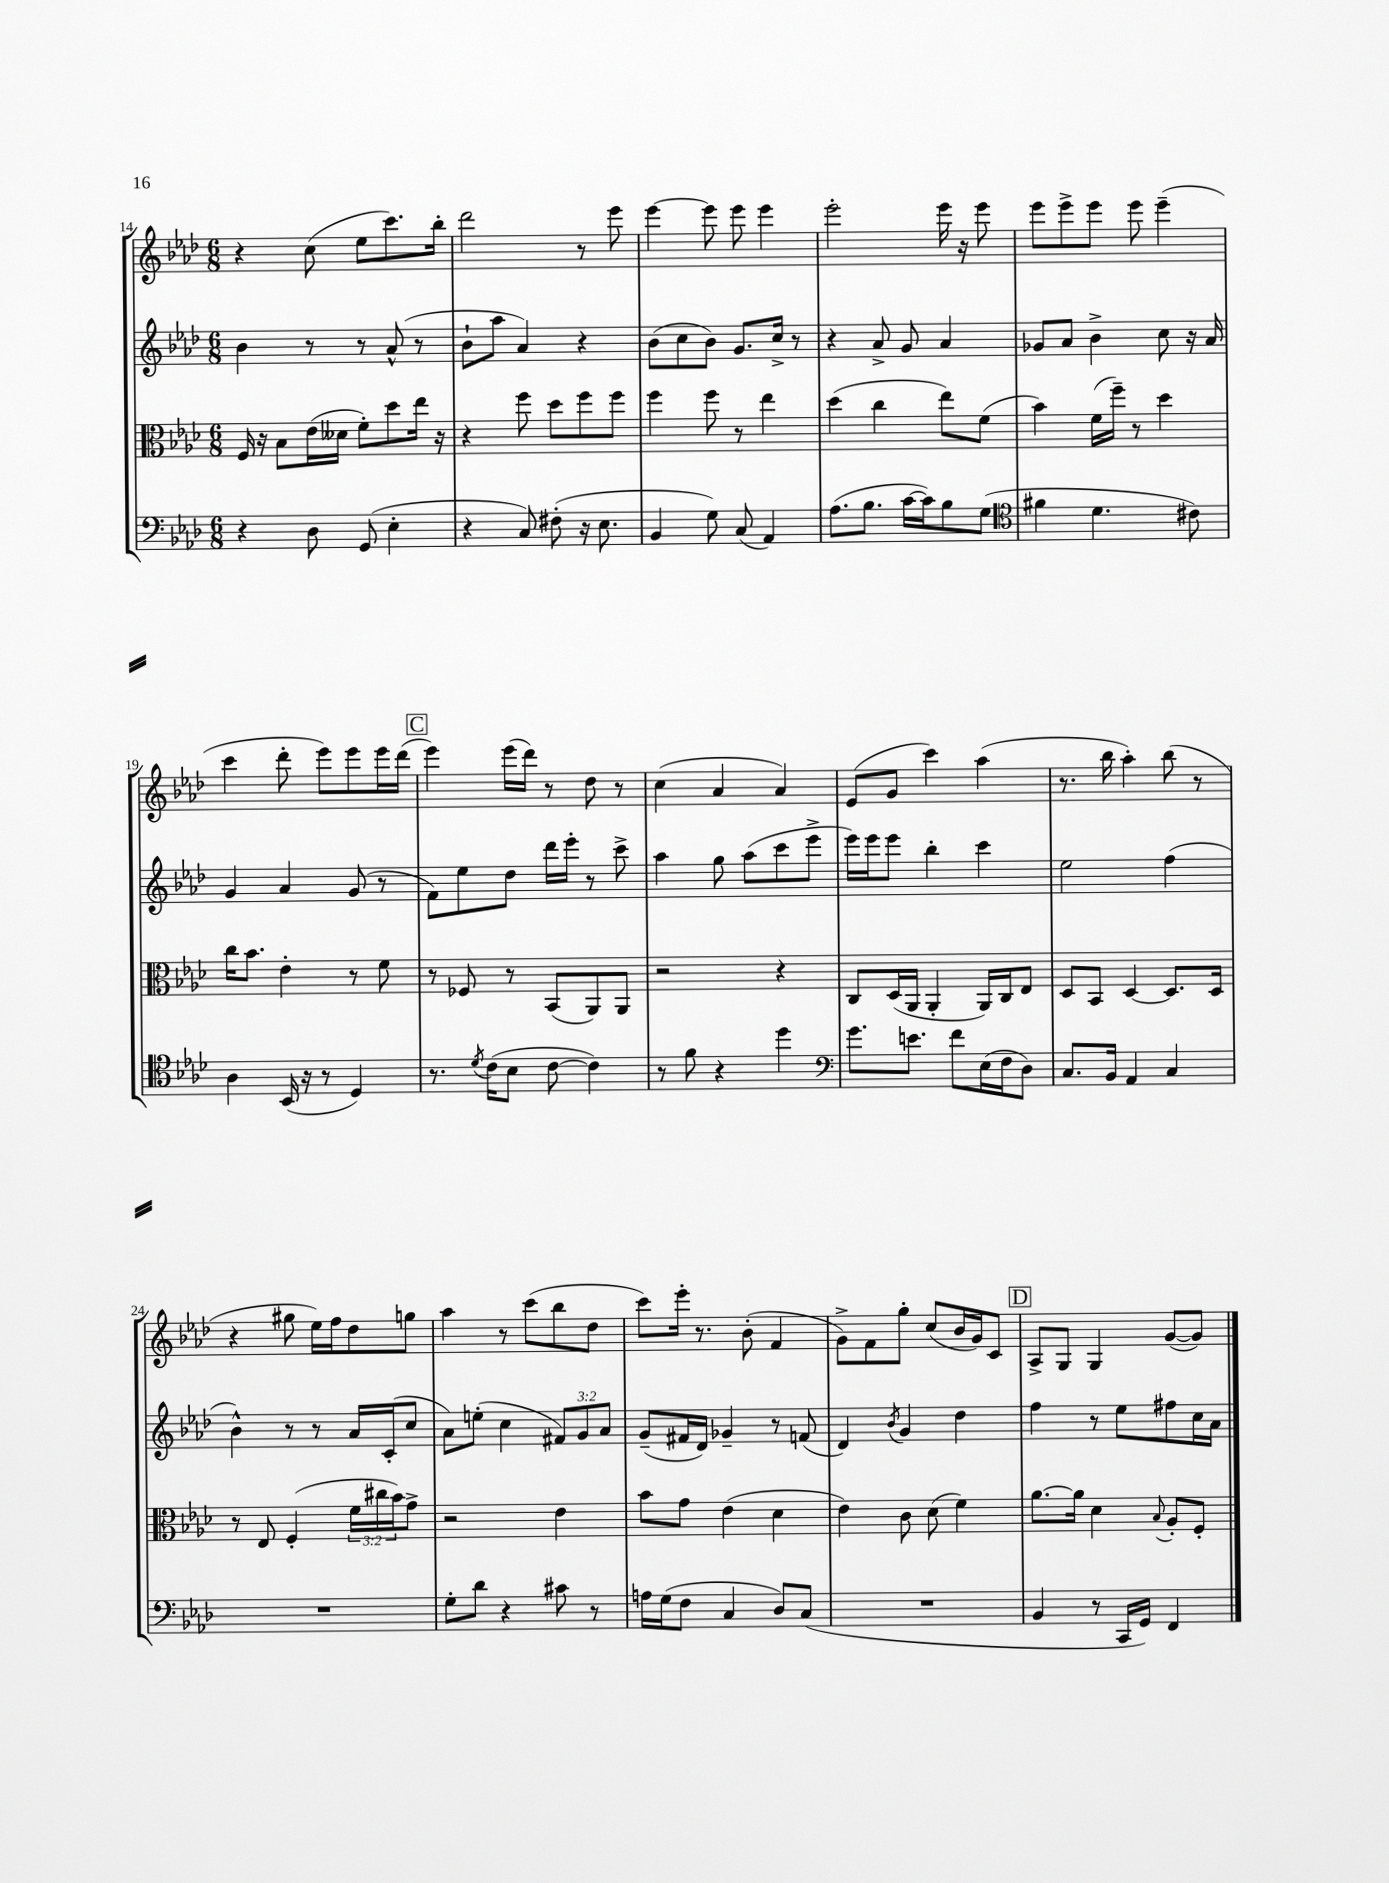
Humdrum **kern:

**kern	**kern	**kern	**kern
*staff4	*staff3	*staff2	*staff1
*clefF4	*clefC3	*clefG2	*clefG2
*k[b-e-a-d-]	*k[b-e-a-d-]	*k[b-e-a-d-]	*k[b-e-a-d-]
*M6/8	*M6/8	*M6/8	*M6/8
4r	16F	4b-	4r
.	16r	.	.
.	8B-	.	.
8D-	(16e-	8r	(8cc
.	16d--	.	.
(8GG	8f')	8r	8ee-
4E-'	8dd-	(8a-^^	8.ccc)
.	16ee-	8r	.
.	16r	.	16bb-'
=	=	=	=
4r	4r	8b-`	2ddd-
.	.	8aa-	.
8C)	8ff	4a-)	.
(8F#'	8dd-	.	.
16r	8ff	4r	8r
8.E-	.	.	.
.	8ff	.	8eee-
=	=	=	=
4BB-	4ff	(8b-	[4eee-
.	.	8cc	.
8G)	8ff	8b-)	8eee-]
(8C	8r	8.g	8eee-
4AA-)	4ee-	.	4eee-
.	.	16cc^	.
.	.	8r	.
=	=	=	=
(8.A-	(4dd-	4r	2eee-'
8.B-	.	.	.
.	4cc	8a-^	.
[16c	.	8g	.
16c])	.	.	.
8B-	8ee-)	4a-	16eee-
.	.	.	16r
(8G	(8f	.	8eee-
=	=	=	=
*clefC4	*	*	*
4f#	4b-)	8g-	8eee-
.	.	8a-	8eee-^
4.d-	(16f	4b-^	8eee-
.	16ff~)	.	.
.	8r	.	8eee-
.	4dd-	8cc	(4eee-~
8c#)	.	16r	.
.	.	16a-	.
=	=	=	=
4A-	16cc	4g	4ccc
.	8.b-	.	.
(16BB-	4e-'	4a-	8ddd-'
16r	.	.	.
8r	.	.	8eee-)
4D-)	8r	(8g	8eee-
.	8f	8r	16eee-
.	.	.	(16ddd-
=	=	=	=
8.r	8r	8f)	4eee-)
.	8F-	8ee-	.
8qd-	.	.	.
(16c	.	.	.
8B-	8r	8dd-	(16eee-
.	.	.	16ddd-)
[8c	(8BB-	16ddd-	8r
.	.	16eee-'	.
4c])	8AA-)	8r	8dd-
.	8AA-	8ccc^	8r
=	=	=	=
8r	2r	4aa-	(4cc
8f	.	.	.
4r	.	8gg	4a-
.	.	(8aa-	.
4dd-	4r	8ccc	4a-)
.	.	8eee-^	.
=	=	=	=
*clefF4	*	*	*
8.g	8C	16eee-)	(8e-
.	.	16eee-	.
.	(16D-	8eee-	8g
8.e	16AA-	.	.
.	4AA-'	4bb-'	4ccc)
8f	.	.	.
(16E-	16AA-)	4ccc	(4aa-
16F	16C	.	.
8D-)	8E-	.	.
=	=	=	=
8.C	8D-	2ee-	8.r
.	8BB-	.	.
16BB-	.	.	16bb-
4AA-	[4D-	.	4aa-')
4C	8.D-]	(4ff	(8bb-
.	.	.	8r
.	16D-	.	.
=	=	=	=
2.r	8r	4b-^^)	4r
.	8E-	.	.
.	(4F'	8r	8gg#
.	.	8r	16ee-)
.	.	.	16ff
.	24f	16a-	8dd-
.	24cc#	.	.
.	.	(16c'	.
.	24b-)	.	.
.	8g^	8cc	8gg
=	=	=	=
8G'	2r	8a-)	4aa-
8d-	.	(8ee'	.
4r	.	4cc	8r
.	.	.	(8ccc
8c#	4e-	12f#)	8bb-
.	.	12g	.
8r	.	.	8dd-
.	.	12a-	.
=	=	=	=
16A	8b-	(8g~	8ccc)
(16G	.	.	.
8F	8g	16f#	16eee-'
.	.	16d-)	8.r
4C	(4e-	4g-~	.
.	.	.	(8b-'
8D-)	4d-	8r	4f
(8C	.	(8f	.
=	=	=	=
2.r	4e-)	4d-)	8g^)
.	.	.	8f
.	.	8qb-	.
.	8c	4g	8gg'
.	(8d-	.	(8cc
.	4f)	4dd-	16b-
.	.	.	16g)
.	.	.	8c
=	=	=	=
4BB-	[8.a-	4ff	8A-^
.	.	.	8G
.	16a-]	.	.
8r	4d-	8r	4G
16CC	.	8ee-	.
16GG)	.	.	.
.	8qqB-	.	.
4FF	8A-'	8ff#	([8g
.	8F'	16cc	8g])
.	.	16a-	.
==	==	==	==
*-	*-	*-	*-
